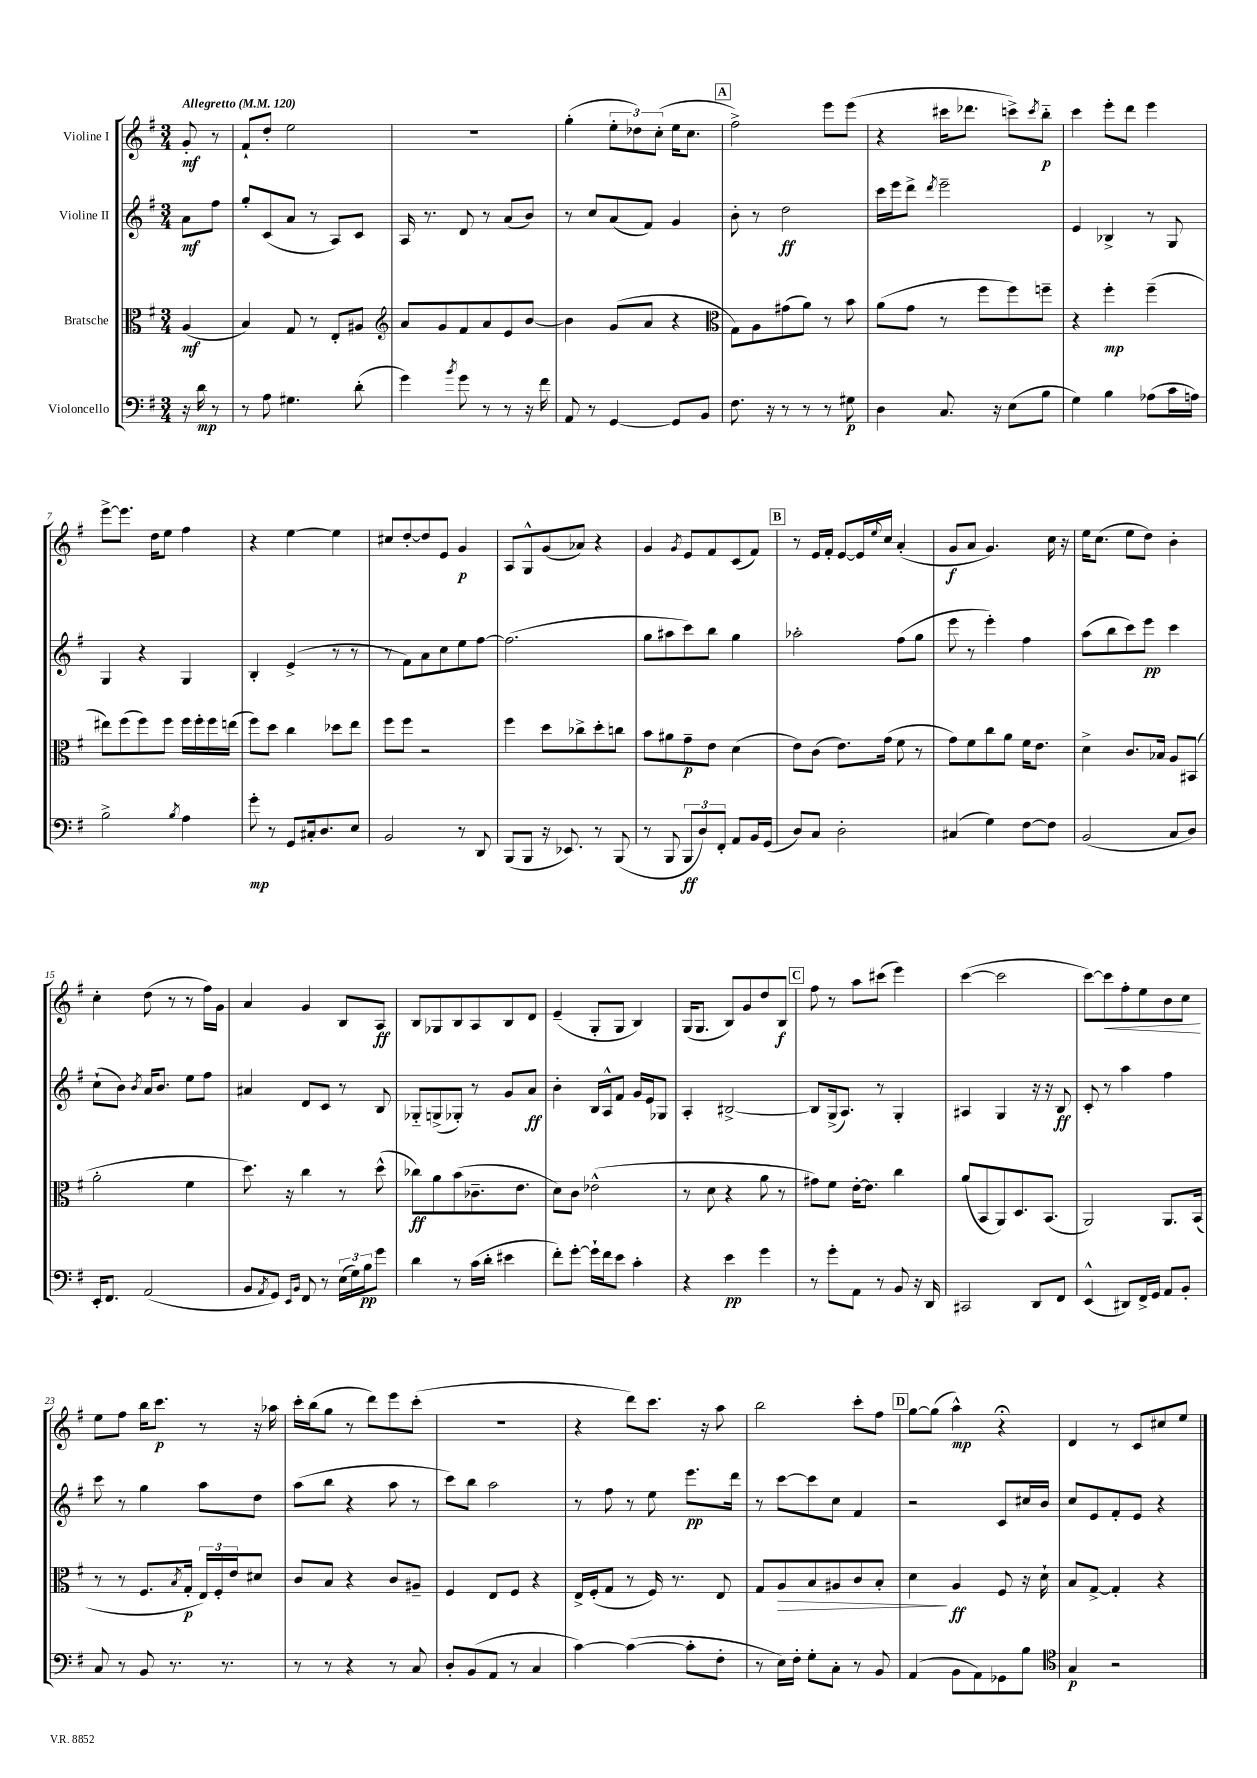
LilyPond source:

<<
\new StaffGroup <<
\new Staff = "s0" \with { instrumentName = "Violine I" } {
    \clef treble \key g \major \numericTimeSignature \time 3/4 \partial 4 \tempo "Allegretto" 4 = 120
    g'8-.\mf r8 |
    fis'8-! d''8-. e''2 |
    R2. |
    g''4-.( \tuplet 3/2 { e''8-. des''8) c''8-.( } e''16 c''8. |
    \mark \markup { \box "A" } fis''2->) e'''8 e'''8( |
    r4 cis'''16 des'''8. c'''8->) \acciaccatura { c'''8 } b''8-_\p |
    c'''4 e'''8-. d'''8 e'''4 |
    e'''8~-> e'''8. d''16 e''8 fis''4 |
    r4 e''4~ e''4 |
    cis''8 d''8~-. d''8 e'8 g'4\p |
    a8 g8-^ g'8( aes'8) r4 |
    g'4 \acciaccatura { g'8 } e'8 fis'8 c'8( fis'8) |
    \mark \markup { \box "B" } r8 e'16 fis'16-. e'8~ e'16 \appoggiatura { e''8 } c''16 a'4-.( |
    g'8\f a'8 g'4.) c''16 r16 |
    e''16 c''8.( e''8 d''8) b'4-. |
    c''4-. d''8( r8 r8 fis''16) g'16 |
    a'4 g'4 b8 a8\ff |
    b8 ges8 b8 a8 b8 d'8 |
    e'4--( g8-. g8 b4) |
    g16( g8. b8) g'8 d''8 b8\f |
    \mark \markup { \box "C" } fis''8 r8 a''8 cis'''8( e'''4) |
    c'''4~( c'''2 |
    c'''8~) c'''8\< fis''8-. e''8 b'8 c''8\! |
    e''8 fis''8 b''16 c'''8.\p r8 r16 aes''16 |
    c'''16-. b''16( g''8 r8 d'''8) e'''8 c'''8-.( |
    R2. |
    r4 d'''8) c'''8. r16 a''8 |
    b''2 c'''8-. fis''8 |
    \mark \markup { \box "D" } g''8~ g''8( a''4-^\mp) r4\fermata |
    d'4 r8 c'8 cis''8 e''8 \bar "|." |
}
\new Staff = "s1" \with { instrumentName = "Violine II" } {
    \clef treble \key g \major \numericTimeSignature \time 3/4 \partial 4
    a'8\mf fis''8 |
    g''8-. c'8( a'8 r8 a8) c'8 |
    a16 r8. d'8 r8 a'8( b'8) |
    r8 c''8 a'8( fis'8) g'4 |
    \mark \markup { \box "A" } b'8-. r8 d''2\ff |
    c'''16 e'''16 d'''8-> \acciaccatura { d'''8 } e'''2-- |
    e'4 bes4-> r8 g8 |
    g4 r4 g4 |
    b4-. e'4->( r8 r8 |
    r8 fis'8) a'8 c''8 e''8 fis''8~ |
    fis''2.( |
    g''8 ais''8 c'''8) b''8 g''4 |
    \mark \markup { \box "B" } aes''2-. fis''8( g''8 |
    e'''8 r8 e'''4-.) fis''4 |
    a''8( b''8 c'''8) e'''8\pp c'''4 |
    c''8-!( b'8) \acciaccatura { b'8 } a'16 b'8. e''8 fis''8 |
    ais'4 d'8 c'8 r8 b8 |
    ges8-_ g8->( ges8-.) r8 g'8 a'8\ff |
    b'4-. b16 a16-^ fis'8 g'16 e'16 ges8 |
    a4-. bis2~-> |
    \mark \markup { \box "C" } bis8 g16->( a8.) r8 g4-. |
    ais4 g4 r16 r16 b8\ff |
    c'8-. r8 a''4 fis''4 |
    c'''8 r8 g''4 a''8 d''8 |
    a''8( b''8 r4 a''8 r8 |
    c'''8) b''8 a''2 |
    r8 fis''8 r8 e''8 e'''8.\pp d'''16 |
    r8 c'''8~ c'''8 c''8 fis'4 |
    \mark \markup { \box "D" } r2 c'8 cis''16 b'16 |
    c''8 e'8 fis'8-. e'8 r4 \bar "|." |
}
\new Staff = "s2" \with { instrumentName = "Bratsche" } {
    \clef alto \key g \major \numericTimeSignature \time 3/4 \partial 4
    a4\mf( |
    b4) g8 r8 e8-. ais8 |
    \clef treble a'8 g'8 fis'8 a'8 e'8 b'8~ |
    b'4 g'8( a'8 r4 |
    \mark \markup { \box "A" } \clef alto g8) a8 gis'8( a'8) r8 b'8 |
    a'8( g'8 r8 fis''8 fis''8) f''8-- |
    r4 fis''4-.\mp fis''4--( |
    eis''8) fis''8( fis''8) fis''8 fis''16 fis''16-. fis''16 e''16( |
    fis''8) d''8 c''4 des''8 e''8 |
    fis''8 fis''8 r2 |
    fis''4 d''8 ces''8-> d''8-. c''8 |
    b'8 ais'8 g'8--\p e'8 d'4( |
    \mark \markup { \box "B" } e'8) c'8( e'8.) g'16( fis'8 r8 |
    g'8) fis'8 c''8 a'8 fis'16 e'8. |
    d'4-> c'8. bes16 a8 bis,8( |
    a'2-. fis'4 |
    d''8.) r16 c''4 r8 d''8-^( |
    ces''8\ff) a'8 b'8( ces'8.-- e'8. |
    d'8) c'8 ees'2-^( |
    r8 d'8 r4 a'8 r8 |
    \mark \markup { \box "C" } gis'8) fis'8 e'16~-. e'8. c''4 |
    a'8( b,8 a,8) d8. b,8.( |
    a,2) a,8. b,16( |
    r8 r8 fis8. \acciaccatura { b8 } g16-.\p \tuplet 3/2 { e16) fis16-. e'16 } dis'8 |
    c'8 b8 r4 c'8 ais8-- |
    fis4 e8 fis8 r4 |
    e16-> fis16-.( g8 r8 fis16) r8. e8 |
    g8 a8\> b8 ais8 c'8 b8-. |
    \mark \markup { \box "D" } d'4\! a4\ff fis8 r16 d'16-! |
    b8 g8~-> g4-. r4 \bar "|." |
}
\new Staff = "s3" \with { instrumentName = "Violoncello" } {
    \clef bass \key g \major \numericTimeSignature \time 3/4 \partial 4
    r16 d'16\mp r8 |
    r8 a8 gis4. d'8-.( |
    g'4) \acciaccatura { b'8 } g'8 r8 r8 r16 fis'16 |
    a,8 r8 g,4~ g,8 b,8 |
    \mark \markup { \box "A" } fis8. r16 r8 r8 r8 gis8\p |
    d4 c8. r16 e8( b8 |
    g4) b4 aes8( c'16 a16) |
    b2-> \acciaccatura { b8 } a4 |
    g'8-.\mp r8 g,8 cis16-. d8. e8 |
    b,2 r8 d,8 |
    b,,8( b,,8 r16 ees,8.) r8 b,,8( |
    r8 b,,8 \tuplet 3/2 { b,,8\ff d8) fis,8-. } a,8 b,16 g,16( |
    \mark \markup { \box "B" } d8) c8 d2-. |
    cis4( g4) fis8~ fis8 |
    b,2( c8 d8) |
    e,16-. fis,8. a,2( |
    b,8 \acciaccatura { a,8 } g,8) \grace { e,16 b,16 } fis,8 r8 \tuplet 3/2 { e16( g16) b16\pp } g'8 |
    d'4 r8 c'16( d'16-. eis'4 |
    fis'8-.) g'8~-. g'16-! fis'16 e'8 c'4-. |
    r4 e'4\pp g'4 |
    \mark \markup { \box "C" } r8 g'8-. a,8 r8 b,8 r16 d,16 |
    cis,2 d,8 fis,8 |
    e,4-^( dis,8) fis,16-> g,16 a,8 b,8-. |
    c8 r8 b,8 r8. r8. |
    r8 r8 r4 r8 c8 |
    d8-. b,8( a,8 r8 c4 |
    c'4~) c'4~( c'8-. fis8-. |
    r8 e16) fis16-. g8-. c8-. r8 b,8 |
    \mark \markup { \box "D" } a,4( b,8 a,8) ges,8 b8 |
    \clef tenor g4\p r2 \bar "|." |
}
>>
>>
